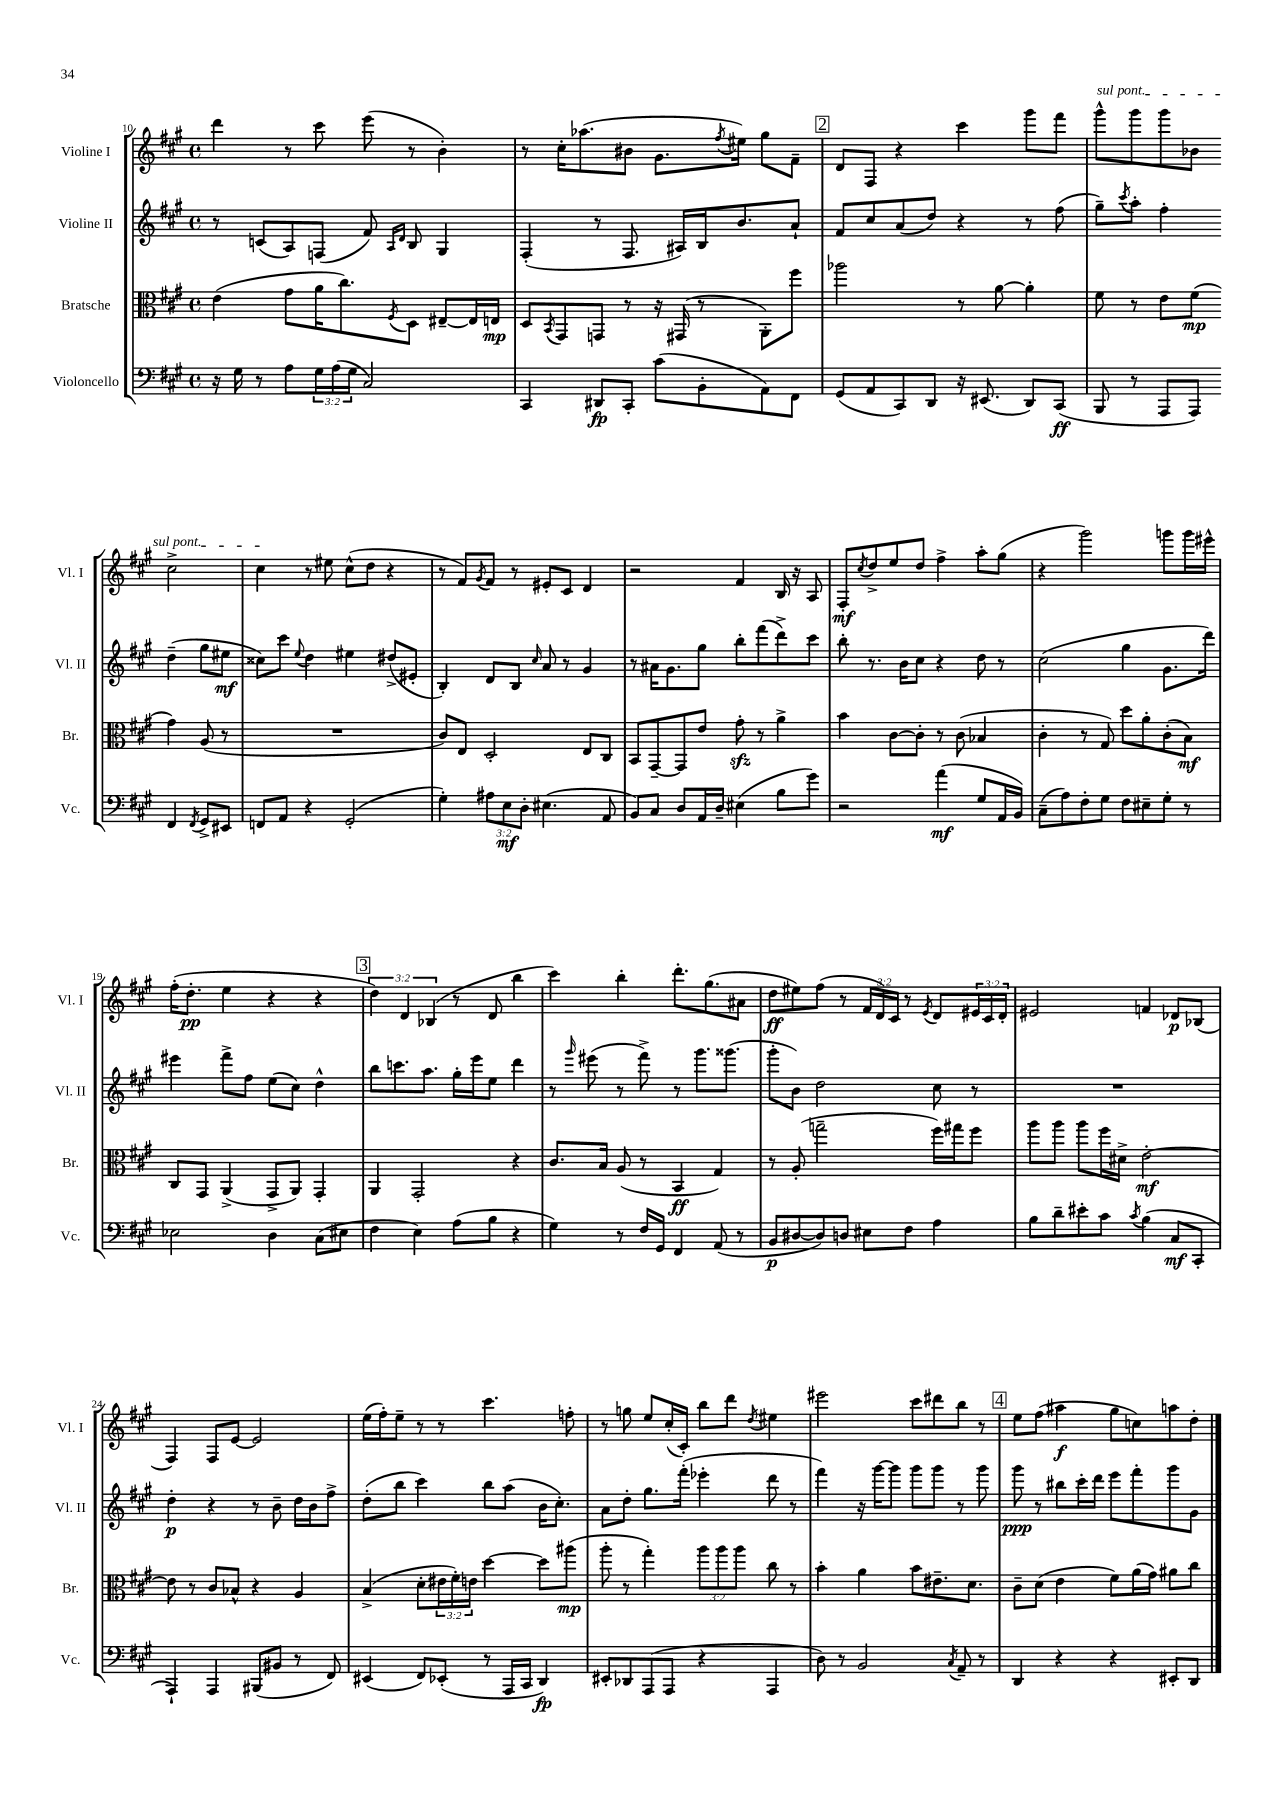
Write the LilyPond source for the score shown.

<<
\new StaffGroup <<
\new Staff = "s0" \with { instrumentName = "Violine I" shortInstrumentName = "Vl. I" } {
    \clef treble \key a \major \defaultTimeSignature \time 4/4 \override Staff.TupletNumber.text = #tuplet-number::calc-fraction-text
    d'''4 r8 cis'''8 e'''8( r8 b'4-.) |
    r8 cis''16-. aes''8.( bis'8 gis'8. \acciaccatura { fis''8 } eis''16) gis''8 fis'8-- |
    \mark \markup { \box "2" } d'8 fis8 r4 cis'''4 gis'''8 fis'''8 |
    \once \override TextSpanner.bound-details.left.text = \markup { \italic "sul pont." } gis'''8-^\startTextSpan gis'''8 gis'''8 bes'8 cis''2-> |
    cis''4\stopTextSpan r8 eis''8 cis''8-^( d''8 r4 |
    r8 fis'8) \acciaccatura { gis'8 } fis'8 r8 eis'8-. cis'8 d'4 |
    r2 fis'4 b16 r16 a8 |
    fis8-.\mf \acciaccatura { cis''8 } d''8-> e''8 d''8 fis''4-> a''8-. gis''8( |
    r4 gis'''2) g'''8 g'''16 eis'''16-^ |
    fis''16-.( d''8.-.\pp e''4 r4 r4 |
    \mark \markup { \box "3" } \tuplet 3/2 { d''4) d'4 bes4( } r8 d'8 b''4 |
    cis'''4) b''4-. d'''8.-. gis''8.( ais'8 |
    d''8\ff eis''8) fis''8( r8 \tuplet 3/2 { fis'16 d'16) cis'16 } r8 \acciaccatura { e'8 } d'8 \tuplet 3/2 { eis'16 cis'16 d'16-. } |
    eis'2 f'4 des'8\p bes8( |
    fis4) fis8 e'8~ e'2 |
    e''16( fis''16-.) e''8-- r8 r8 cis'''4. f''8-. |
    r8 g''8 e''8 cis''16-.( cis'16-.) b''8 d'''8 \acciaccatura { d''8 } eis''4 |
    eis'''2 cis'''8 dis'''8 b''8 r8 |
    \mark \markup { \box "4" } e''8 fis''8( ais''4\f gis''8 c''8) a''8 d''8-. \bar "|." |
}
\new Staff = "s1" \with { instrumentName = "Violine II" shortInstrumentName = "Vl. II" } {
    \clef treble \key a \major \defaultTimeSignature \time 4/4
    r8 c'8( a8) f8( fis'8) \grace { a16 d'16 } b8 gis4 |
    fis4-.( r8 fis8. ais16) b16 b'8. a'8-! |
    \mark \markup { \box "2" } fis'8 cis''8 a'8( d''8) r4 r8 fis''8( |
    gis''8--) \acciaccatura { cis'''8 } a''8-. fis''4-. d''4--( gis''8 eis''8\mf |
    cisis''8) cis'''8 \appoggiatura { e''8 } d''4 eis''4 dis''8->( eis'8-. |
    b4-.) d'8 b8 \grace { cis''16 } a'8 r8 gis'4 |
    r8 ais'16 gis'8. gis''8 b''8-. fis'''8( d'''8->) cis'''8 |
    b''8-. r8. b'16 cis''8 r4 d''8 r8 |
    cis''2( gis''4 gis'8. d'''16) |
    eis'''4 fis'''8-> fis''8 e''8( cis''8) d''4-^ |
    \mark \markup { \box "3" } b''8 c'''8. a''8. gis''16-. e'''16 e''8 d'''4 |
    r8 \grace { gis'''16 } eis'''8( r8 fis'''8->) r8 gis'''8. gisis'''8.( |
    gis'''8-. b'8) d''2 cis''8 r8 |
    R1 |
    d''4-.\p r4 r8 b'8-- d''16 b'16 fis''8-> |
    d''8-.( b''8 cis'''4) b''8 a''8( b'16 cis''8.-.) |
    a'8 d''8-. gis''8. fis'''16-.( ees'''4-. d'''8 r8 |
    fis'''4) r16 gis'''16~ gis'''8 gis'''8 gis'''8 r8 gis'''8 |
    \mark \markup { \box "4" } gis'''8\ppp r8 bis''8 cis'''16-. d'''16 e'''8 fis'''8-. gis'''8 gis'8 \bar "|." |
}
\new Staff = "s2" \with { instrumentName = "Bratsche" shortInstrumentName = "Br." } {
    \clef alto \key a \major \defaultTimeSignature \time 4/4 \override Staff.TupletNumber.text = #tuplet-number::calc-fraction-text
    e'4( gis'8 a'16 cis''8.) \acciaccatura { fis8 } d8 eis8~-- eis16 e16\mp |
    d8 \acciaccatura { b,8 } gis,8 g,8 r8 r16 gis,16( r8 a,8-.) fis''8 |
    \mark \markup { \box "2" } aes''2 r8 a'8~ a'4-. |
    fis'8 r8 e'8 fis'8\mp( gis'4) a8( r8 |
    R1 |
    cis'8) e8 d2-. e8 cis8 |
    b,8 gis,8~-- gis,8 e'8 gis'8-.\sfz r8 a'4-> |
    b'4 cis'8~ cis'8-. r8 cis'8( bes4 |
    cis'4-. r8 gis8) d''8 a'8-. cis'8-.( b8\mf) |
    cis8 gis,8 a,4->( gis,8-> a,8) gis,4-. |
    \mark \markup { \box "3" } a,4 gis,2-. r4 |
    cis'8. b16 a8( r8 b,4\ff gis4) |
    r8 a8-.( g''2-- fis''16) gis''16 fis''8 |
    a''8 a''8 a''8 fis''16 dis'16-> e'2~-.\mf |
    e'8 r8 cis'8 bes8-^ r4 a4 |
    b4->( d'8-. \tuplet 3/2 { eis'16 fis'16-.) e'16 } d''4~ d''8 ais''8\mp( |
    a''8-. r8 gis''4-.) \tuplet 3/2 { a''8 a''8 a''8 } cis''8 r8 |
    b'4-. a'4 b'8 eis'8.-- d'8. |
    \mark \markup { \box "4" } cis'8-- d'8( e'4 fis'8) a'16( gis'16) ais'8 cis''8 \bar "|." |
}
\new Staff = "s3" \with { instrumentName = "Violoncello" shortInstrumentName = "Vc." } {
    \clef bass \key a \major \defaultTimeSignature \time 4/4 \override Staff.TupletNumber.text = #tuplet-number::calc-fraction-text
    r16 gis16 r8 a8 \tuplet 3/2 { gis16 a16( gis16 } cis2) |
    cis,4 dis,8\fp cis,8-. cis'8( b,8-. a,8) fis,8 |
    \mark \markup { \box "2" } gis,8( a,8 cis,8) d,8 r16 eis,8.( d,8) cis,8\ff( |
    b,,8 r8 a,,8 a,,8) fis,4 \acciaccatura { fis,8 } gis,8-> eis,8 |
    f,8 a,8 r4 gis,2-.( |
    gis4-.) \tuplet 3/2 { ais8 e8\mf d8-. } eis4.( a,8 |
    b,8) cis8 d8 a,16 d16-- eis4( b8 gis'8) |
    r2 a'4\mf( gis8 a,16 b,16) |
    cis8--( a8) fis8-. gis8 fis8 eis8-- gis8-. r8 |
    ees2 d4 cis8( eis8 |
    \mark \markup { \box "3" } fis4 e4) a8( b8 r4 |
    gis4) r8 fis16 gis,16 fis,4 a,8( r8 |
    b,8\p dis8~ dis8) d8 eis8 fis8 a4 |
    b8 d'8-- eis'8-. cis'8 \acciaccatura { cis'8 } b4( cis8\mf cis,8-. |
    a,,4-!) a,,4 bis,,8( bis,8 r8 fis,8) |
    eis,4( fis,8) ees,8-.( r8 a,,16 cis,16 d,4\fp) |
    eis,8-. des,8 a,,8( a,,8 r4 a,,4 |
    d8) r8 b,2 \acciaccatura { cis8 } a,8-- r8 |
    \mark \markup { \box "4" } d,4 r4 r4 eis,8-. d,8 \bar "|." |
}
>>
>>
\layout { \context { \Score currentBarNumber = #10 } }
